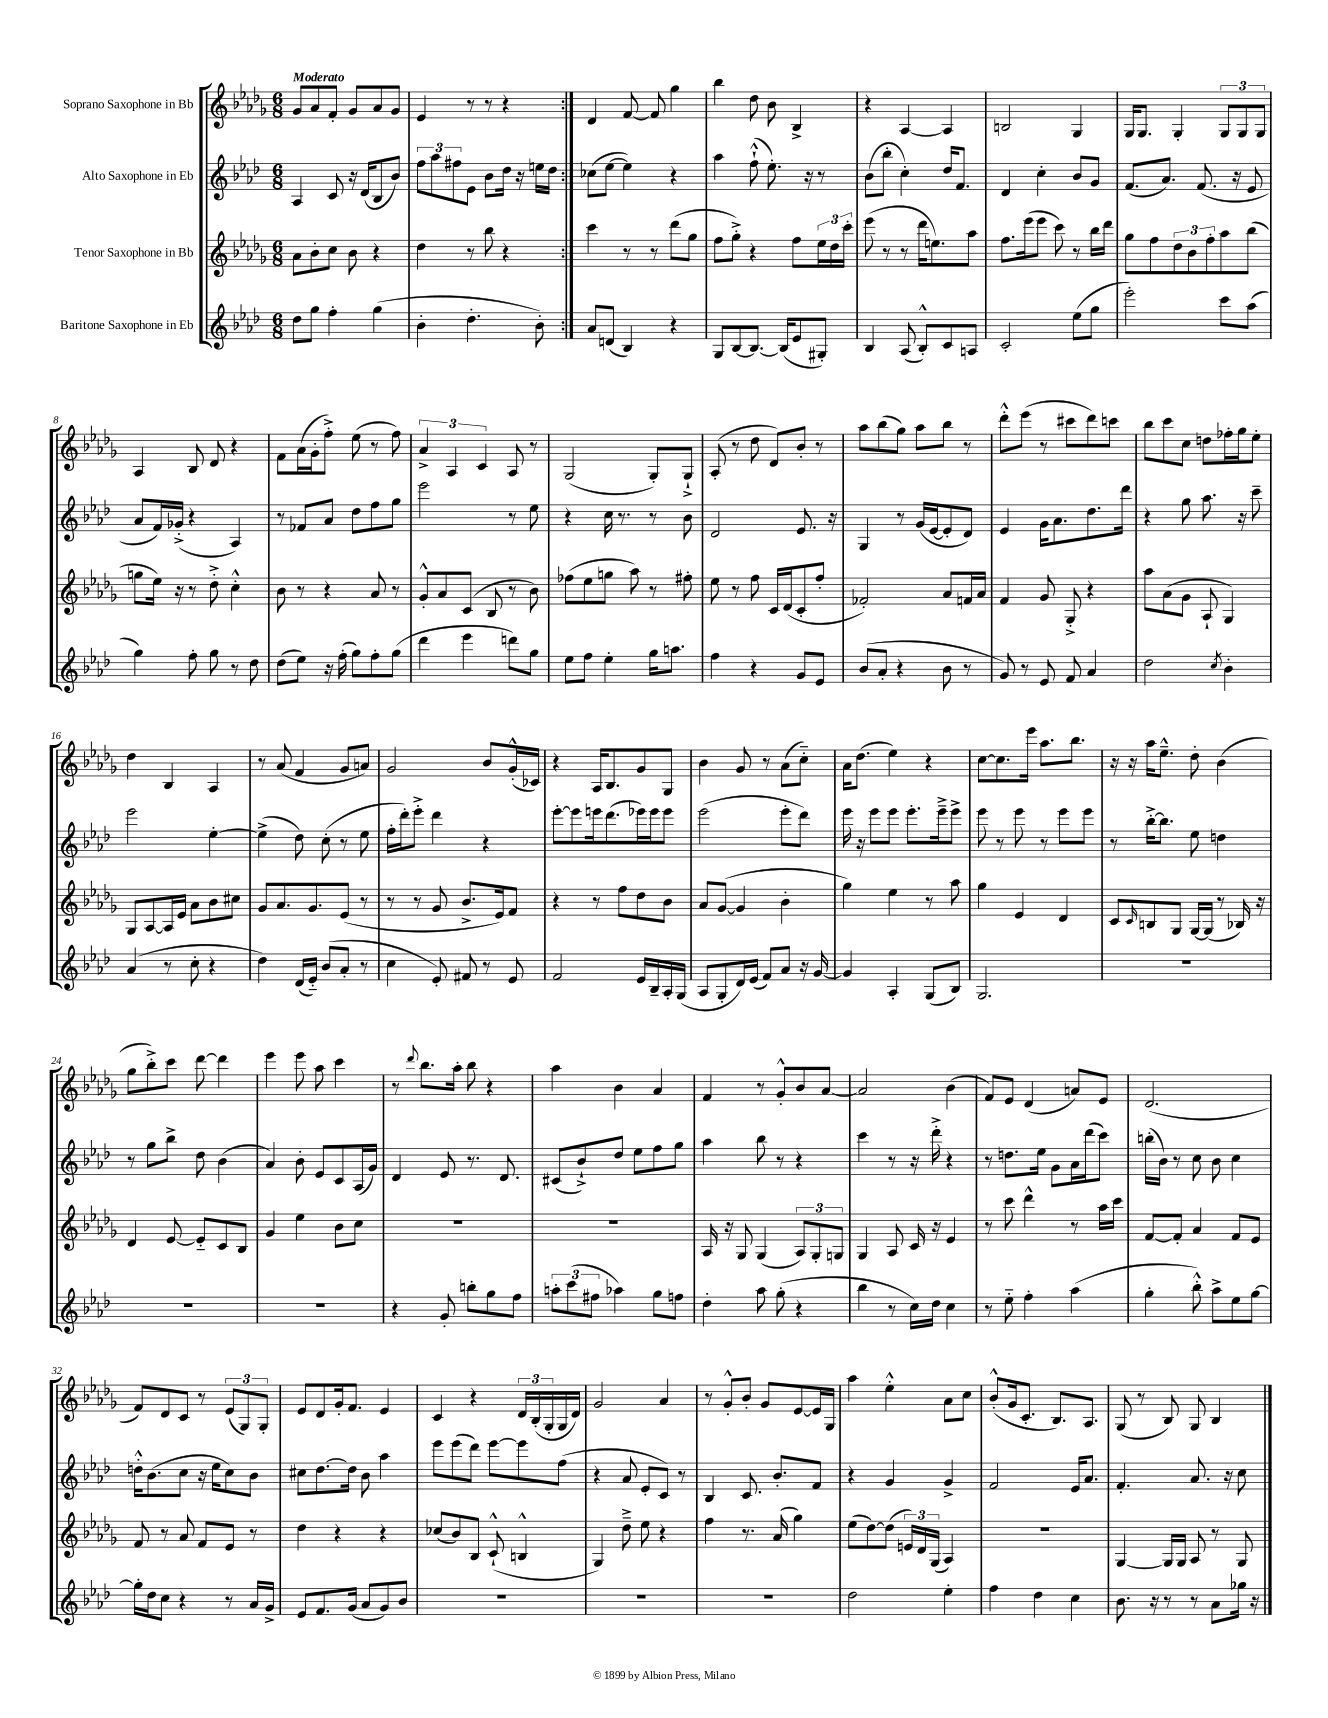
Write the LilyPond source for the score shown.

<<
\new StaffGroup <<
\new Staff = "s0" \with { instrumentName = "Soprano Saxophone in Bb" } {
    \clef treble \key des \major \numericTimeSignature \time 6/8 \tempo "Moderato"
    \repeat volta 2 { ges'8 aes'8 f'8-. ges'8 aes'8 ges'8 |
    ees'4 r8 r8 r4 | }
    des'4 f'8~ f'8 ges''4 |
    bes''4 des''8 bes'8 bes4-> |
    r4 aes4~ aes4 |
    b2 ges4 |
    ges16 ges8. ges4-. \tuplet 3/2 { ges8 ges8 ges8 } |
    aes4 bes8 des'8 r4 |
    f'8 aes'16( ges'16-. f''8-.->) ees''8( r8 f''8) |
    \tuplet 3/2 { aes'4-> aes4 c'4 } aes8 r8 |
    ges2( ges8-.) ges8-!-> |
    aes8-.( r8 des''8 des'8) bes'8-. r8 |
    aes''8 bes''8( ges''8) aes''8 bes''8 r8 |
    des'''8-.-^ ees'''8( r8 cis'''8 des'''8) c'''8 |
    bes''8 c'''8 c''8 d''8 fes''16-. ges''16 ees''8-. |
    des''4 bes4 aes4 |
    r8 aes'8( f'4 ges'8 a'8) |
    ges'2 bes'8 ges'16-.-^( ces'16) |
    r4 aes16 bes8. ges'8 ges8 |
    bes'4 ges'8 r8 aes'8( c''8-_) |
    aes'16 des''8.( ees''4) r4 |
    c''8~ c''8. ees'''16 aes''8. bes''8. |
    r16 r16 aes''16 ees''8.---^ des''8-. bes'4( |
    ges''8 bes''8-.->) c'''8 des'''8~ des'''4 |
    ees'''4 ees'''8 aes''8 c'''4 |
    r8 \appoggiatura { des'''8 } bes''8. aes''16-. bes''8 r4 |
    aes''4 bes'4 aes'4 |
    f'4 r8 ges'8-.-^ bes'8 aes'8~ |
    aes'2 bes'4( |
    f'8) ees'8 des'4( a'8) ees'8 |
    des'2.( |
    f'8) des'8 c'8 r8 \tuplet 3/2 { ees'8( ges8) ges8-. } |
    ees'8 des'8 ges'16-. f'8. ees'4 |
    c'4 r4 \tuplet 3/2 { des'16 bes16-.( ges16-. } ges16 des'16) |
    ges'2 aes'4 |
    r8 ges'8-.-^ bes'8-. ges'8 ees'8~ ees'16 ges16 |
    aes''4 ees''4-.-^ aes'8 c''8 |
    bes'8-.-^( ges'16 c'8.-. bes8.) aes8. |
    ges8( r8 bes8) ges8 bes4 \bar "|." |
}
\new Staff = "s1" \with { instrumentName = "Alto Saxophone in Eb" } {
    \clef treble \key aes \major \numericTimeSignature \time 6/8
    \repeat volta 2 { aes4 c'8 r16 des'16( bes8 bes'8) |
    \tuplet 3/2 { f''8 aes''8 fis''8 } ees'8 bes'8 des''16 r16 e''16 des''16 | }
    ces''8( ees''8~ ees''4) r4 |
    aes''4 f''8-!-^( ees''8.-.) r16 r8 |
    bes'8( bes''8-. c''4-.) des''16 f'8. |
    des'4 c''4-. bes'8 g'8 |
    f'8.( aes'8.) f'8.( r16 ees'8 |
    aes'8 f'16) ges'16-.->( r4 aes4) |
    r8 fes'8 aes'8 des''8 f''8 g''8 |
    ees'''2 r8 ees''8 |
    r4 c''16 r8. r8 bes'8 |
    des'2 ees'8. r16 |
    g4 r8 g'16( ees'16~ ees'8-. des'8) |
    ees'4 g'16 aes'8. des''8. des'''16 |
    r4 g''8 aes''8. r16 c'''8-- |
    ees'''2 ees''4~-. |
    ees''4->( des''8) c''8-.( r8 ees''8 |
    f''16-. des'''16-.) ees'''8-.-> des'''4 r4 |
    ees'''8~-. ees'''8 e'''16 des'''8.( ees'''16) ees'''16 ees'''8 |
    ees'''2( ees'''8-. des'''8) |
    ees'''16 r16 ees'''8 ees'''8 ees'''8.-. ees'''16---> ees'''8-> |
    ees'''8 r8 ees'''8 r8 ees'''8 ees'''8 |
    r8 bes''16~-.-> bes''8. ees''8 d''4 |
    r8 g''8 bes''8-> des''8 bes'4( |
    aes'4) bes'8-. ees'8 c'8 aes16( g'16) |
    des'4 ees'8 r8. des'8. |
    cis'8( bes'8-!->) des''8 ees''8 f''8 g''8 |
    aes''4 bes''8 r8 r4 |
    c'''4 r8 r16 des'''16-.-> r4 |
    r8 d''8. ees''16 g'8 aes'16 des'''16( c'''8) |
    b''16-.( bes'16) r8 c''8 bes'8 c''4 |
    d''16-.-^ bes'8.( c''8 r16 ees''16 c''8) bes'8 |
    cis''8 des''8.~ des''16 bes'8 aes''4 |
    ees'''8 ees'''8( des'''8) ees'''8~ ees'''8 f''8( |
    r4 aes'8 ees'8-. c'8) r8 |
    bes4 c'8. bes'8.-. f'8 |
    r4 g'4 g'4-> |
    f'2 ees'16 aes'8. |
    f'4.-. aes'8. r16 c''8 \bar "|." |
}
\new Staff = "s2" \with { instrumentName = "Tenor Saxophone in Bb" } {
    \clef treble \key des \major \numericTimeSignature \time 6/8
    \repeat volta 2 { aes'8 bes'8-. c''8 bes'8 r4 |
    des''4 r8 bes''8 r4 | }
    c'''4 r8 r8 des'''8( ges''8 |
    f''8 ges''8-.->) r4 f''8 \tuplet 3/2 { ees''16 des''16 c'''16-. } |
    ees'''8( r8 r8 des'''16 e''8.) aes''8 |
    f''8. ees'''16( ees'''8 c'''8) r8 bes''16 des'''16 |
    ges''8 f''8 \tuplet 3/2 { des''8 bes'8 f''8-. } aes''8 bes''8( |
    g''8 ees''16) r16 r8 des''8-.-> c''4-.-^ |
    bes'8 r8 r4 aes'8 r8 |
    ges'8-.-^ aes'8 c'8( bes8 r8 bes'8) |
    fes''8( ees''8 g''8 aes''8) r8 fis''8-. |
    ees''8 r8 f''8 c'16 des'16( c'8-. f''8-. |
    fes'2-.) aes'8 f'16 aes'16 |
    f'4 ges'8 ges8-.-> r4 |
    aes''8 aes'8( ges'8 aes8-! ges4) |
    ges8 aes8~ aes16 ees'16 aes'8 bes'8 cis''8 |
    ges'8 aes'8. ges'8. ees'8( r8 |
    r8 r8 ges'8 bes'8.-> ees'16) f'8 |
    r4 r8 f''8 des''8 bes'8 |
    aes'8 ges'8~( ges'4 bes'4-. |
    ges''4) ees''4 r8 aes''8 |
    ges''4 ees'4 des'4 |
    c'8 \grace { c'16 } b8 ges8 ges16~ ges16( r8 bes16) r16 |
    des'4 ees'8~ ees'8-_ c'8 bes8 |
    ges'4 ees''4 bes'8 c''8 |
    R2. |
    R2. |
    aes16 r16 ges8 ges4( \tuplet 3/2 { aes8) ges8-. g8 } |
    ges4 aes8 c'16 r16 ees'4 |
    r8 c'''8 des'''4-^ r8 aes''16 c'''16 |
    f'8~ f'8-. aes'4 f'8 ees'8 |
    f'8 r8 aes'8 f'8 ees'8 r8 |
    des''4 r4 r4 |
    ces''8( bes'8) bes8 c'8-!-^( b4-^ |
    ges4) des''8---> ees''8 r4 |
    f''4 r8. aes'16( ges''4) |
    ees''8( des''8~) des''8( \tuplet 3/2 { e'16) des'16 ges16( } aes4) |
    R2. |
    ges4~ ges16 ges16 aes8 r8 ges8 \bar "|." |
}
\new Staff = "s3" \with { instrumentName = "Baritone Saxophone in Eb" } {
    \clef treble \key aes \major \numericTimeSignature \time 6/8
    \repeat volta 2 { des''8 g''8 f''4-. g''4( |
    bes'4-. des''4.-. bes'8-.) | }
    aes'8 d'8( bes4) r4 |
    g8 bes8~ bes8.~ bes16( ees'8 gis8-.) |
    bes4 aes8( bes8-.-^) c'8 a8 |
    c'2-. ees''8( g''8 |
    ees'''2-.) c'''8 aes''8( |
    g''4) f''8-. g''8 r8 des''8 |
    des''8( ees''8) r16 f''16-.( g''8) f''8-. g''8( |
    des'''4 ees'''4 d'''8) g''8 |
    ees''8 f''8 ees''4-. g''16 a''8. |
    f''4 r4 g'8 ees'8 |
    bes'8( aes'8-. r4 bes'8 r8 |
    g'8) r8 ees'8 f'8 aes'4 |
    des''2 \acciaccatura { c''8 } bes'4-. |
    aes'4( r8 c''8-. r4 |
    des''4) des'16( ees'16-_) bes'8( aes'8-. r8 |
    c''4 ees'8-.) fis'8 r8 ees'8 |
    f'2 ees'16 bes16-- aes16-. g16( |
    aes8 g8-. des'16) ees'16( f'8) aes'8 r16 g'16~ |
    g'4 aes4-. g8( bes8) |
    g2. |
    R2. |
    R2. |
    R2. |
    r4 g'8-. b''8-. g''8 f''8 |
    \tuplet 3/2 { a''8-. c'''8( fis''8 } aes''4) g''8 f''8 |
    des''4-. aes''8 g''8-.( r4 |
    bes''4 r8 c''16) des''16 c''4 |
    r8 ees''8-_ f''4-. aes''4( |
    g''4-. bes''8-.-^) aes''8-> ees''8 g''8~ |
    g''16-. des''16 c''8 r4 r8 aes'16 g'16-> |
    ees'8 f'8. g'16( aes'8 g'8) bes'8 |
    R2. |
    R2. |
    R2. |
    des''2 ees''4-. |
    f''4 des''4 c''4 |
    bes'8. r16 r8 r8 aes'8 ges''16 r16 \bar "|." |
}
>>
>>
